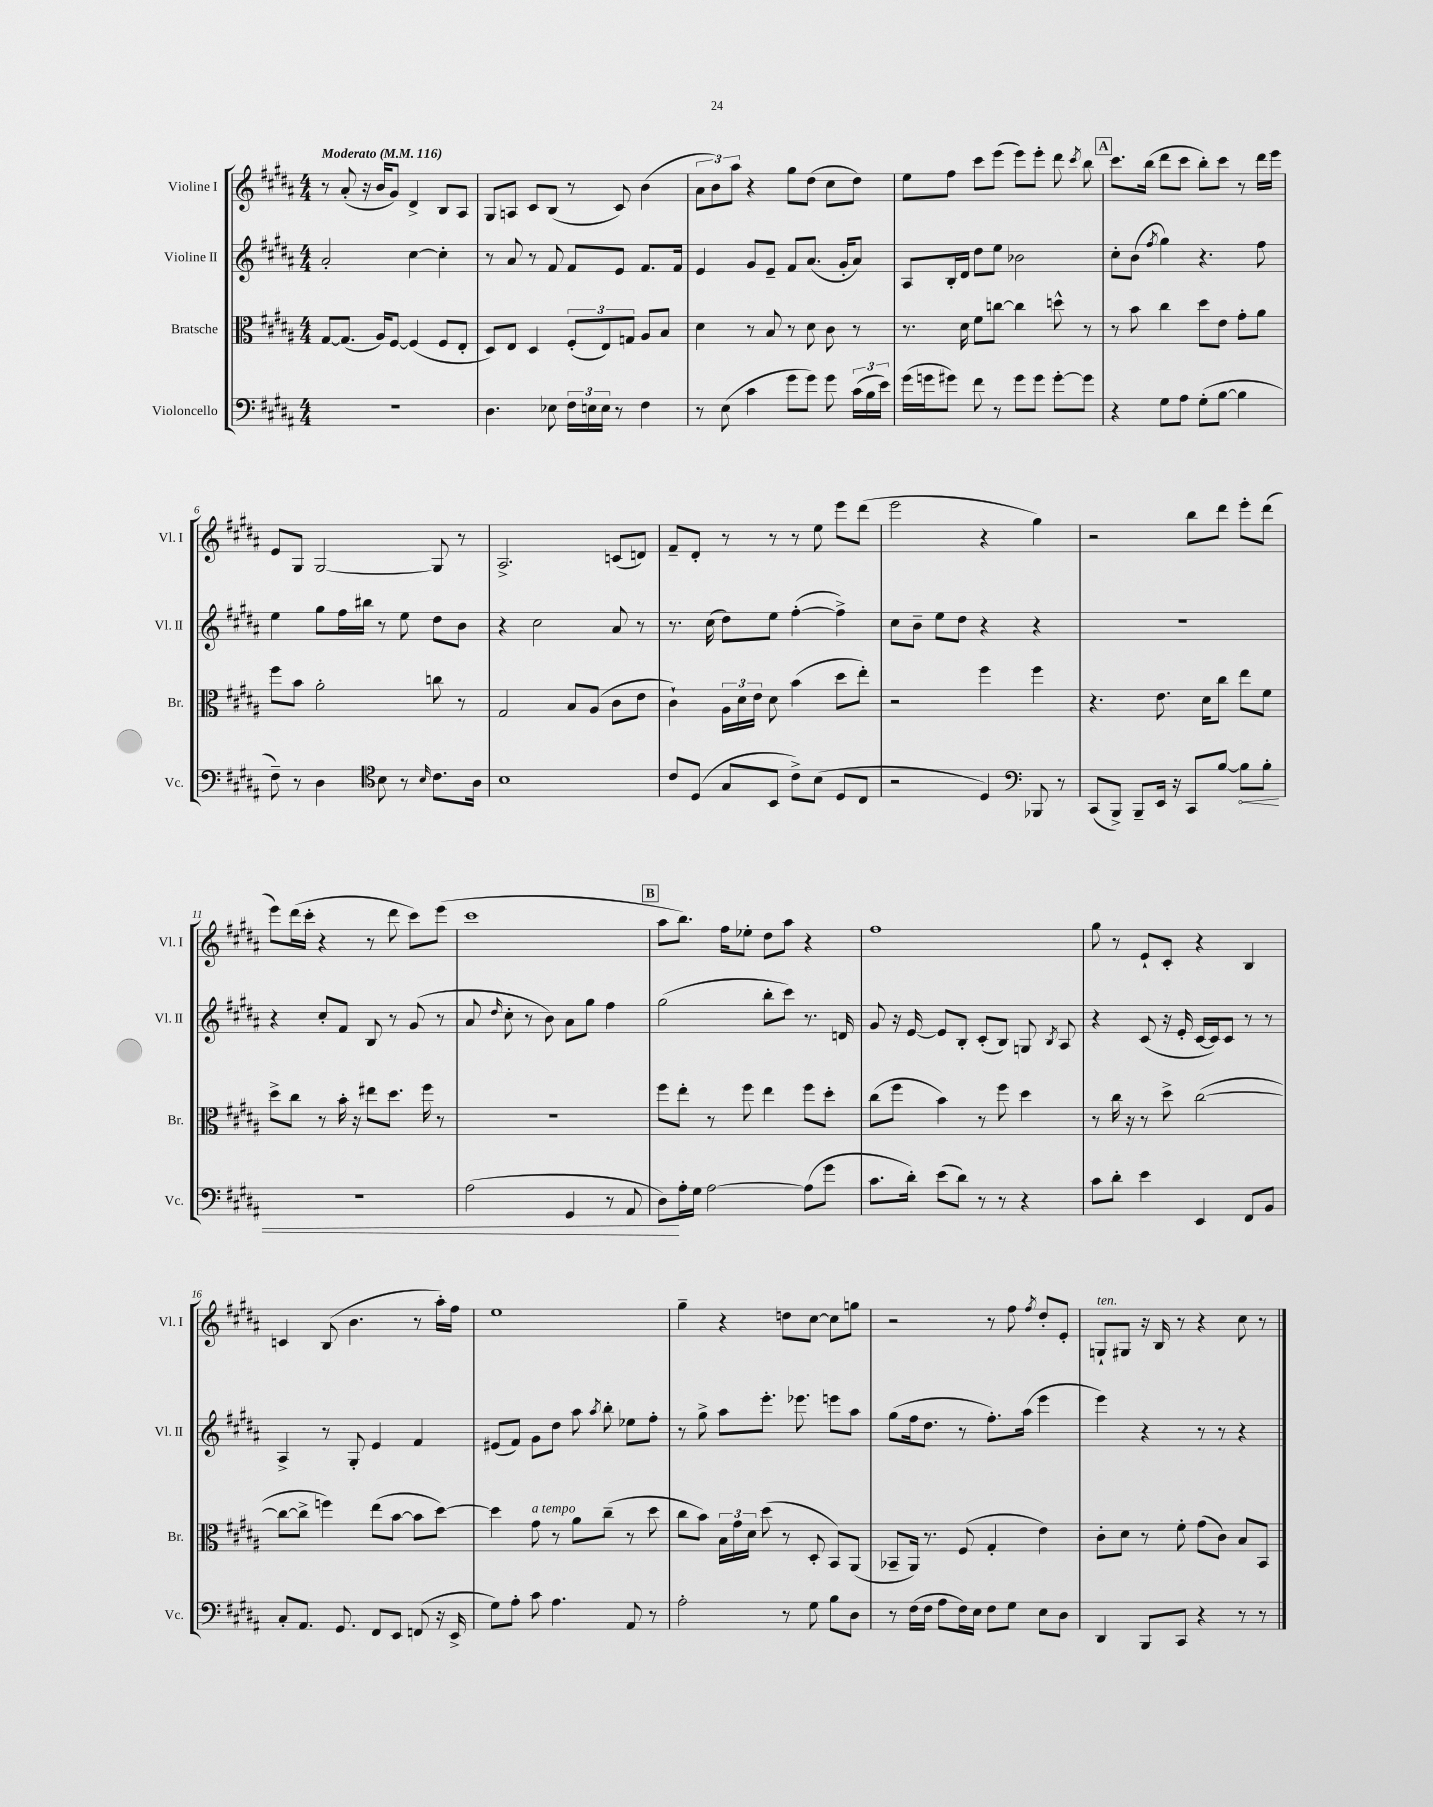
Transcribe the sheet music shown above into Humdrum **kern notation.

**kern	**dynam	**kern	**kern	**kern
*part4	*part4	*part3	*part2	*part1
*staff4	*staff4	*staff3	*staff2	*staff1
*I"Violoncello	*	*I"Bratsche	*I"Violine II	*I"Violine I
*I'Vc.	*	*I'Br.	*I'Vl. II	*I'Vl. I
*clefF4	*	*clefC3	*clefG2	*clefG2
*k[f#c#g#d#a#]	*	*k[f#c#g#d#a#]	*k[f#c#g#d#a#]	*k[f#c#g#d#a#]
*M4/4	*	*M4/4	*M4/4	*M4/4
*MM116	*	*MM116	*MM116	*MM116
=1	=1	=1	=1	=1
!	!	!	!	!LO:TX:a:B:t=Moderato
1r	.	[8G#/L	2a#'/	8r
.	.	(8.G#/J]	.	(8a#'/
.	.	.	.	16r
.	.	16A#/KL)	.	16b/KL
.	.	[8F#/J	.	8g#/J)
.	.	(4F#/]	[4cc#\	4d#^/
.	.	8F#/L	4cc#'\]	8B/L
.	.	8E'/J	.	8A#/J
=2	=2	=2	=2	=2
4.D#\	.	8D#/L)	8r	8G#/L
.	.	8E/J	8a#/	8An/J
.	.	4D#/	8r	8c#/L
8E-X\	.	.	8f#/	(8B/J
24F#\LL	.	(12F#'/L	8f#/L	8r
24En\	.	.	.	.
24E\JJ	.	12E/)	.	.
8r	.	.	8e/J	8c#/)
.	.	12Gn/J	.	.
4F#\	.	8A#/L	8.f#/L	(4b\
.	.	8B/J	.	.
.	.	.	16f#/Jk	.
=3	=3	=3	=3	=3
8r	.	4d#\	4e/	12a#\L
.	.	.	.	12b\)
(8E\	.	.	.	.
.	.	.	.	12aa#\J
4c#\	.	8r	8g#/L	4r
.	.	8B/	8e~/J	.
8g#\L	.	8r	8f#/L	8gg#\L
8g#\J)	.	8d#\	(8.a#/J	(8dd#\J
8g#\	.	8c#\	.	8cc#\L
.	.	.	16g#'/KL	.
(24c#\LL	.	8r	8a#/J)	8dd#\J)
24B\	.	.	.	.
24e\JJ)	.	.	.	.
=4	=4	=4	=4	=4
(16g#\LL	.	8.r	8A#/L	8ee\L
16gn\J	.	.	.	.
8g#X\J)	.	.	16B'/L	8ff#\J
.	.	16d#\	16d#/JJ	.
8f#\	.	8f#\L	8dd#\L	8ccc#\L
8r	.	[8ccn\J	8ee\J	(8eee\J
8g#\L	.	4cc\]	2b-X\	8eee\L)
8g#\J	.	.	.	8eee'\J
[8g#'\L	.	8ddn^^\	.	8ddd#\
.	.	.	.	8qccc#/
8g#\J]	.	8r	.	8bb\
!!LO:REH:place=s1:t=A
=5	=5	=5	=5	=5
4r	.	8r	8cc#'\L	8.ccc#\L
.	.	8b\	(8b\J	.
.	.	.	.	(16bb\Jk
.	.	.	8qff#/	.
8G#\L	.	4cc#\	4gg#\)	8ddd#\L
8A#\J	.	.	.	8ccc#\J
(8G#'\L	.	8dd#\L	4.r	8bb'\L)
[8B\J	.	8e\J	.	8ccc#\J
4B\]	.	8g#'\L	.	8r
.	.	8a#\J	8ff#\	16ddd#\LL
.	.	.	.	16eee\JJ
!!LO:LB:g=z
=6	=6	=6	=6	=6
8F#~\)	.	8ff#\L	4ee\	8e/L
8r	.	8b\J	.	8G#/J
4D#\	.	2a#'\	8gg#\L	[2G#/
.	.	.	16ff#\L	.
.	.	.	16bb#X\JJ	.
*clefC4	*	*	*	*
8B\	.	.	8r	.
8r	.	.	8ee\	.
16qqB/	.	.	.	.
8.c#\L	.	8ccn\	8dd#\L	8G#/]
.	.	8r	8b\J	8r
16A#\Jk	.	.	.	.
=7	=7	=7	=7	=7
1B	.	2G#/	4r	2.A#^/
.	.	.	2cc#\	.
.	.	8B/L	.	.
.	.	(8A#/J	.	.
.	.	8c#\L	8a#/	(8cn/L
.	.	8e\J	8r	8dn/J)
=8	=8	=8	=8	=8
8c#/L	.	4c#`\)	8.r	8f#~/L
(8D#/J	.	.	.	8d#'/J
.	.	.	(16cc#\	.
8G#/L	.	24A#\LL	8dd#\L)	8r
.	.	24d#\	.	.
.	.	24e\JJ	.	.
8BB/J	.	8d#\	8ee\J	8r
8c#^\L)	.	(4b\	([4ff#'\	8r
(8B\J	.	.	.	8ee\
8D#/L	.	8dd#\L	4ff#^\])	8eee\L
8C#/J	.	8ee'\J)	.	(8ddd#\J
=9	=9	=9	=9	=9
2r	.	2r	8cc#\L	2eee\
.	.	.	8b~\J	.
.	.	.	8ee\L	.
.	.	.	8dd#\J	.
4D#/)	.	4ff#\	4r	4r
*clefF4	*	*	*	*
8BBB-X/	.	4ff#\	4r	4gg#\)
8r	.	.	.	.
=10	=10	=10	=10	=10
(8CC#/L	.	4.r	1r	2r
8BBB^/J)	.	.	.	.
8BBB~/L	.	.	.	.
16EE/Jk	.	8.e\	.	.
16r	.	.	.	.
8CC#/L	.	.	.	8bb\L
.	.	16d#\KL	.	.
[8B/J	.	8cc#\J	.	8ddd#\J
!	!LO:HP:b	!	!	!
8B\L]	<	8ee\L	.	8eee'\L
8B'\J	.	8f#\J	.	(8ddd#\J
!!LO:LB:g=z
=11	=11	=11	=11	=11
1r	.	8dd#^\L	4r	8eee\L)
.	.	8cc#\J	.	(16ddd#\L
.	.	.	.	16ccc#'\JJ
.	.	8r	8cc#'/L	4r
.	.	16b'\	8f#/J	.
.	.	16r	.	.
.	.	8ee#X\L	8B/	8r
.	.	8.dd#\J	8r	8ddd#\
.	.	.	(8g#/	8ccc#\L)
.	.	16ff#\	.	.
.	.	8r	8r	(8eee\J
=12	=12	=12	=12	=12
(2A#\	.	1r	8a#/	1ccc#
.	.	.	16qqdd#/	.
.	.	.	8cc#'\	.
.	.	.	8r	.
.	.	.	8b\)	.
4GG#/	.	.	8a#\L	.
.	.	.	8gg#\J	.
8r	.	.	4ff#\	.
8AA#/	.	.	.	.
!!LO:REH:place=s1:t=B
=13	=13	=13	=13	=13
8D#\L)	.	8ff#\L	(2gg#\	8aa#\L
16A#'\L	[	8ee'\J	.	8.bb\J)
16G#\JJ	.	.	.	.
[2A#\	.	8r	.	.
.	.	.	.	16ff#\KL
.	.	8ff#\	.	8ee-X'\J
.	.	4ee\	8bb'\L	8dd#\L
.	.	.	8ccc#\J)	8aa#\J
(8A#\L]	.	8ff#\L	8.r	4r
8g#\J	.	8dd#'\J	.	.
.	.	.	16dn/	.
=14	=14	=14	=14	=14
8.c#\L	.	(8cc#\L	8g#/	1ff#
.	.	8ff#\J	16r	.
16d#'\Jk)	.	.	[16e/	.
(8e\L	.	4b\)	8e/L]	.
8d#\J)	.	.	8B'/J	.
8r	.	8r	(8c#'/L	.
8r	.	8ff#\	8B/J)	.
4r	.	4dd#\	8Gn/	.
.	.	.	8qB/	.
.	.	.	8A#/	.
=15	=15	=15	=15	=15
8c#\L	.	8r	4r	8gg#\
8d#'\J	.	16cc#\	.	8r
.	.	16r	.	.
4e\	.	8r	(8c#/	8e`/L
.	.	8dd#^\	16r	8c#'/J
.	.	.	16e'/	.
4EE/	.	([2cc#\	[16c#/LL	4r
.	.	.	16c#/J])	.
.	.	.	8c#/J	.
8FF#/L	.	.	8r	4B/
8BB/J	.	.	8r	.
!!LO:LB:g=z
=16	=16	=16	=16	=16
8C#'/L	.	8cc#\L_	4A#^/	4cn/
8.AA#/J	.	8cc#^\J]	.	.
.	.	4ffn\)	8r	(8B/
8.GG#/	.	.	.	.
.	.	.	8G#'/	4.b\
8FF#/L	.	(8ee\L	4e/	.
8EE/J	.	[8b\J	.	.
(8FFn/	.	8b\L]	4f#/	8r
16r	.	[8dd#\J)	.	16aa#'\LL)
16EE^/	.	.	.	16ff#\JJ
=17	=17	=17	=17	=17
8G#\L)	.	4dd#\]	(8e#X/L	1ee
8A#'\J	.	.	8f#/J)	.
!	!	!LO:TX:a:i:t=a tempo	!	!
8c#\	.	8g#\	8g#\L	.
4.A#\	.	8r	8dd#\J	.
.	.	8a#\L	8aa#\	.
.	.	.	8qaa#/	.
.	.	(8cc#~\J	8bb'\	.
8AA#/	.	8r	8ee-X\L	.
8r	.	8dd#\	8ff#'\J	.
=18	=18	=18	=18	=18
2A#'\	.	8cc#\L	8r	4gg#~\
.	.	8b\J)	8gg#^\	.
.	.	24B\LL	8aa#\L	4r
.	.	24g#\	.	.
.	.	24d#\JJ	.	.
.	.	(8dd#\	8.eee'\J	.
8r	.	8r	.	8ddn\L
.	.	.	8.eee-X\	.
8G#\	.	8D#'/	.	[8cc#\J
8B\L	.	8BB/L)	8eeen\L	8cc#\L]
8D#\J	.	(8AA#/J	8aa#\J	8ggn\J
=19	=19	=19	=19	=19
8r	.	8BB-X~/L	(8gg#\L	2r
(16F#\LL	.	16AA#/Jk)	16ff#\k	.
16F#\JJ	.	8.r	8.dd#\J	.
8A#\L	.	.	.	.
16F#\L)	.	(8F#/	8r	.
16E\JJ	.	.	.	.
8F#\L	.	4G#'/	8.ff#'\L)	8r
8G#\J	.	.	.	8ff#\
.	.	.	(16aa#\Jk	.
.	.	.	.	8qff#/
8E\L	.	4e\)	4eee\	8dd#'/L
8D#\J	.	.	.	8e'/J
=20	=20	=20	=20	=20
!	!	!	!	!LO:TX:a:i:t=ten.
4DD#/	.	8c#'\L	4eee\)	8Gn`/L
.	.	8d#\J	.	8G#X/J
8BBB/L	.	8r	4r	16r
.	.	.	.	16B/
8CC#/J	.	8f#'\	.	8r
4r	.	(8g#\L	8r	4r
.	.	8c#\J)	8r	.
8r	.	8B/L	4r	8cc#\
8r	.	8BB/J	.	8r
==	==	==	==	==
*-	*-	*-	*-	*-
